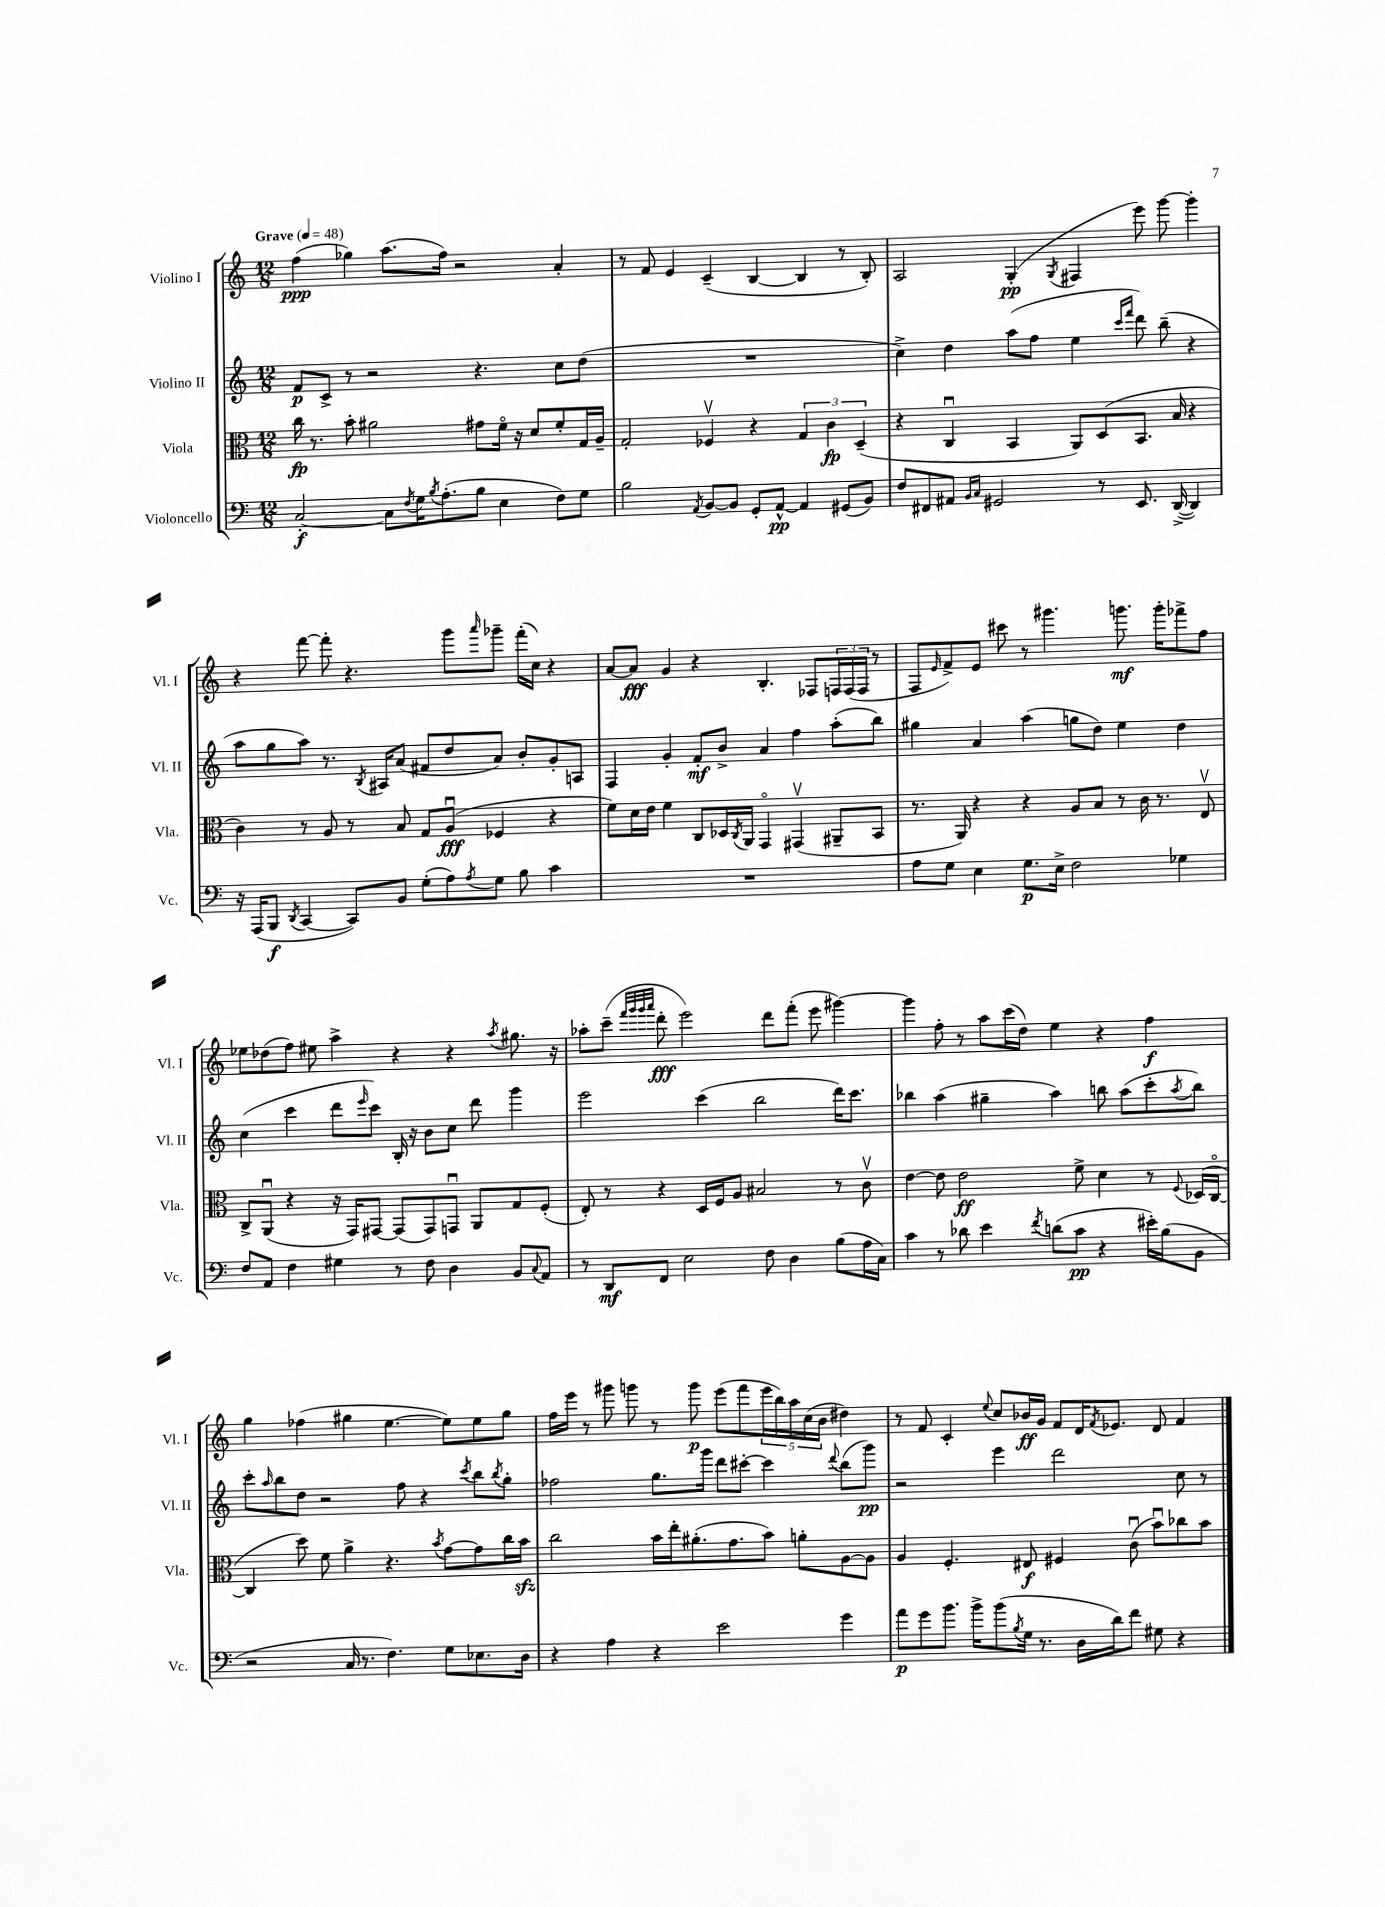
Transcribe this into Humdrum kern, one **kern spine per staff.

**kern	**kern	**kern	**kern
*staff4	*staff3	*staff2	*staff1
*clefF4	*clefC3	*clefG2	*clefG2
*k[]	*k[]	*k[]	*k[]
*M12/8	*M12/8	*M12/8	*M12/8
*MM48	*MM48	*MM48	*MM48
[2C'	16cc	8f	(4ff
.	8.r	.	.
.	.	8c^	.
.	8b'	8r	4gg-)
.	2a#	2r	.
8C]	.	.	(8.aa
8qF	.	.	.
16G	.	.	.
8qB	.	.	.
(8.A'	.	.	16ff)
.	.	.	2r
8B	8g#	4.r	.
4E	16fo	.	.
.	16r	.	.
.	8d	.	.
8F)	8f'	8cc	4a'
8G	16G	(8dd	.
.	16A~	.	.
=	=	=	=
2B	2G'	1.r	8r
.	.	.	8f
.	.	.	4e
8qAA	.	.	.
[8BB	4F-v	.	(4c~
8BB]	.	.	.
8GG'	4r	.	[4B
[8AA^^	.	.	.
4AA]	6G	.	4B]
.	6c	.	.
(8GG#	.	.	8r
.	(6D~	.	.
8BB)	.	.	8B')
=	=	=	=
8F	4r	4cc^)	2A
8FF#	.	.	.
8AA#	4Cu	4dd	.
16qqBB	.	.	.
16qqC	.	.	.
2GG#	.	.	.
.	4BB	(8aa	(4G'
.	.	8ff	.
.	.	.	8qG
.	8AA)	4ee	4F#
8r	(8D	.	.
.	.	16qqccc	.
.	.	16qqfff	.
8.EE	8.BB	8ddd)	8eee)
.	.	(8bb~	[8ggg
([16DD^	16B	.	.
4DD])	4r	4r	4ggg']
=	=	=	=
16r	4c)	8aa	4r
(16AAA	.	.	.
8BBB	.	8gg	.
8qDD	.	.	.
[4CC	8r	8aa)	[8fff
.	8A	8.r	8fff']
8CC])	8r	.	4.r
.	.	8qB	.
.	.	16A#	.
8BB	8B	(8a	.
(8G'	8G	8f#	.
8A)	(8Au	8dd	8ggg
8qA	.	.	16qqaaa
8G	4F-	8a)	8ggg-~
8B	.	8b'	(16fff'
.	.	.	16cc)
4c	4r	8g'	4r
.	.	8A	.
=	=	=	=
1.r	8f)	4F	[8a
.	16d	.	8a]
.	16e	.	.
.	4f	4g'	4g
.	8C	8f'	4r
.	16D-	8b^	.
.	8qC	.	.
.	16AA	.	.
.	4GGo	4a	4.B'
.	(4GG#v	4ff	.
.	.	.	8F-
.	8AA#~	(8aa'	24F
.	.	.	(24F
.	.	.	24F
.	8BB	8bb)	8r
=	=	=	=
8A	8.r	4gg#	8F
.	.	.	16qqe
8G	.	.	8f^)
.	16AA)	.	.
4E	4r	4a	8e
.	.	.	8ccc#
8.G	4r	(4aa	8r
.	.	.	4.ggg#
16E^	.	.	.
2F	8A	8gg	.
.	8B	8dd)	.
.	8r	4ee	8.ggg
.	16c	.	.
.	8.r	.	16ggg'
4G-	.	4dd	8fff-^
.	8Ev	.	8ff
=	=	=	=
8F	8C^	(4cc	8ee-
8AA	(8AAu	.	(8dd-
4F	4r	4ccc	8ff)
.	.	.	8ee#
4G#	16r	8ddd	4aa^
.	16GG)	.	.
.	.	16qqeee	.
.	[8GG#	8ccc)	.
8r	(8GG#]	16B'	4r
.	.	16r	.
8F	8GG#)	8b	.
4D	8GGu	8cc	4r
.	8AA	8ddd	.
.	.	.	8qaa
8BB	8G	4ggg	8.gg#
8qqC	.	.	.
8AA	(8F'	.	.
.	.	.	16r
=	=	=	=
8r	8E')	2eee	8aa-'
8DD	8r	.	(8ccc~
.	.	.	32qqfff
.	.	.	32qqggg
.	.	.	32qqggg
.	.	.	32qqaaa
8FF	4r	.	8ddd'
2E	.	.	2eee)
.	16D	(4ccc	.
.	16F	.	.
.	8A	.	.
.	2B#	2bb	.
8F	.	.	8ddd
4D	.	.	(8fff'
.	.	.	8eee
(8B	8r	16ddd)	[4ggg#)
.	.	8.ccc	.
16A	8cv	.	.
16C)	.	.	.
=	=	=	=
4c	[4e	4bb-	4ggg#]
8r	8e]	(4aa	8ff'
8d-	2e	.	8r
4e	.	4gg#~	8aa
.	.	.	(16ccc
.	.	.	16dd)
8qf	.	.	.
(8d	.	4aa)	4ee
8c	8f^	.	.
4r	4d	8bb	4r
.	.	(8aa	.
16e#')	8r	8ccc'	4ff
(16B	.	.	.
.	8qqF	8qaa	.
8BB	(16D-	8bb)	.
.	[16Co	.	.
=	=	=	=
2r	4C]	8ccc'	4gg
.	.	16qqaa	.
.	.	8bb	.
.	8dd)	8dd	(4ff-
.	8f	2r	.
16C	4a^	.	4gg#
8.r	.	.	.
4.F)	4.r	.	[4.ee
.	.	8ff	.
.	.	4r	.
.	8qb	.	.
8G	[8g	.	8ee])
.	.	8qccc	.
8.E-	8g]	8bb	8ee
.	.	8qbb	.
.	16cc	8gg'	8gg#
16D	16b	.	.
=	=	=	=
4r	2cc	2ff-	16ff
.	.	.	16eee
.	.	.	8r
4A	.	.	8ggg#
.	.	.	8ggg
4r	16b	8.gg	8r
.	16ee'	.	.
.	(8.a#'	.	8ggg
.	.	16ggg	.
2e	.	8ddd	(8eee
.	8.g	.	.
.	.	[8ccc#'	8fff
.	8b)	4ccc#]	20eee
.	.	.	20bb)
.	.	.	20aa
.	8a'	.	.
.	.	.	(20cc
.	.	.	20b
.	.	8qqddd	.
4g	[8A	(8bb	4dd#)
.	8A]	8ggg)	.
=	=	=	=
8a	4A	2r	8r
8g	.	.	8f
8.b	4.F'	.	4c'
16b^	.	.	.
.	.	.	8qqee
(8b	.	4eee	8cc
8qB	.	.	.
16G	8E#	.	16b-
8.r	.	.	16g
.	4F#	2ddd	8f
16D	.	.	16d
.	.	.	8qf
16d)	.	.	8.e-
8f	(8cu	.	.
8G#	8bu)	.	8d
4r	8cc-	8cc	4f
.	8b	8r	.
==	==	==	==
*-	*-	*-	*-
